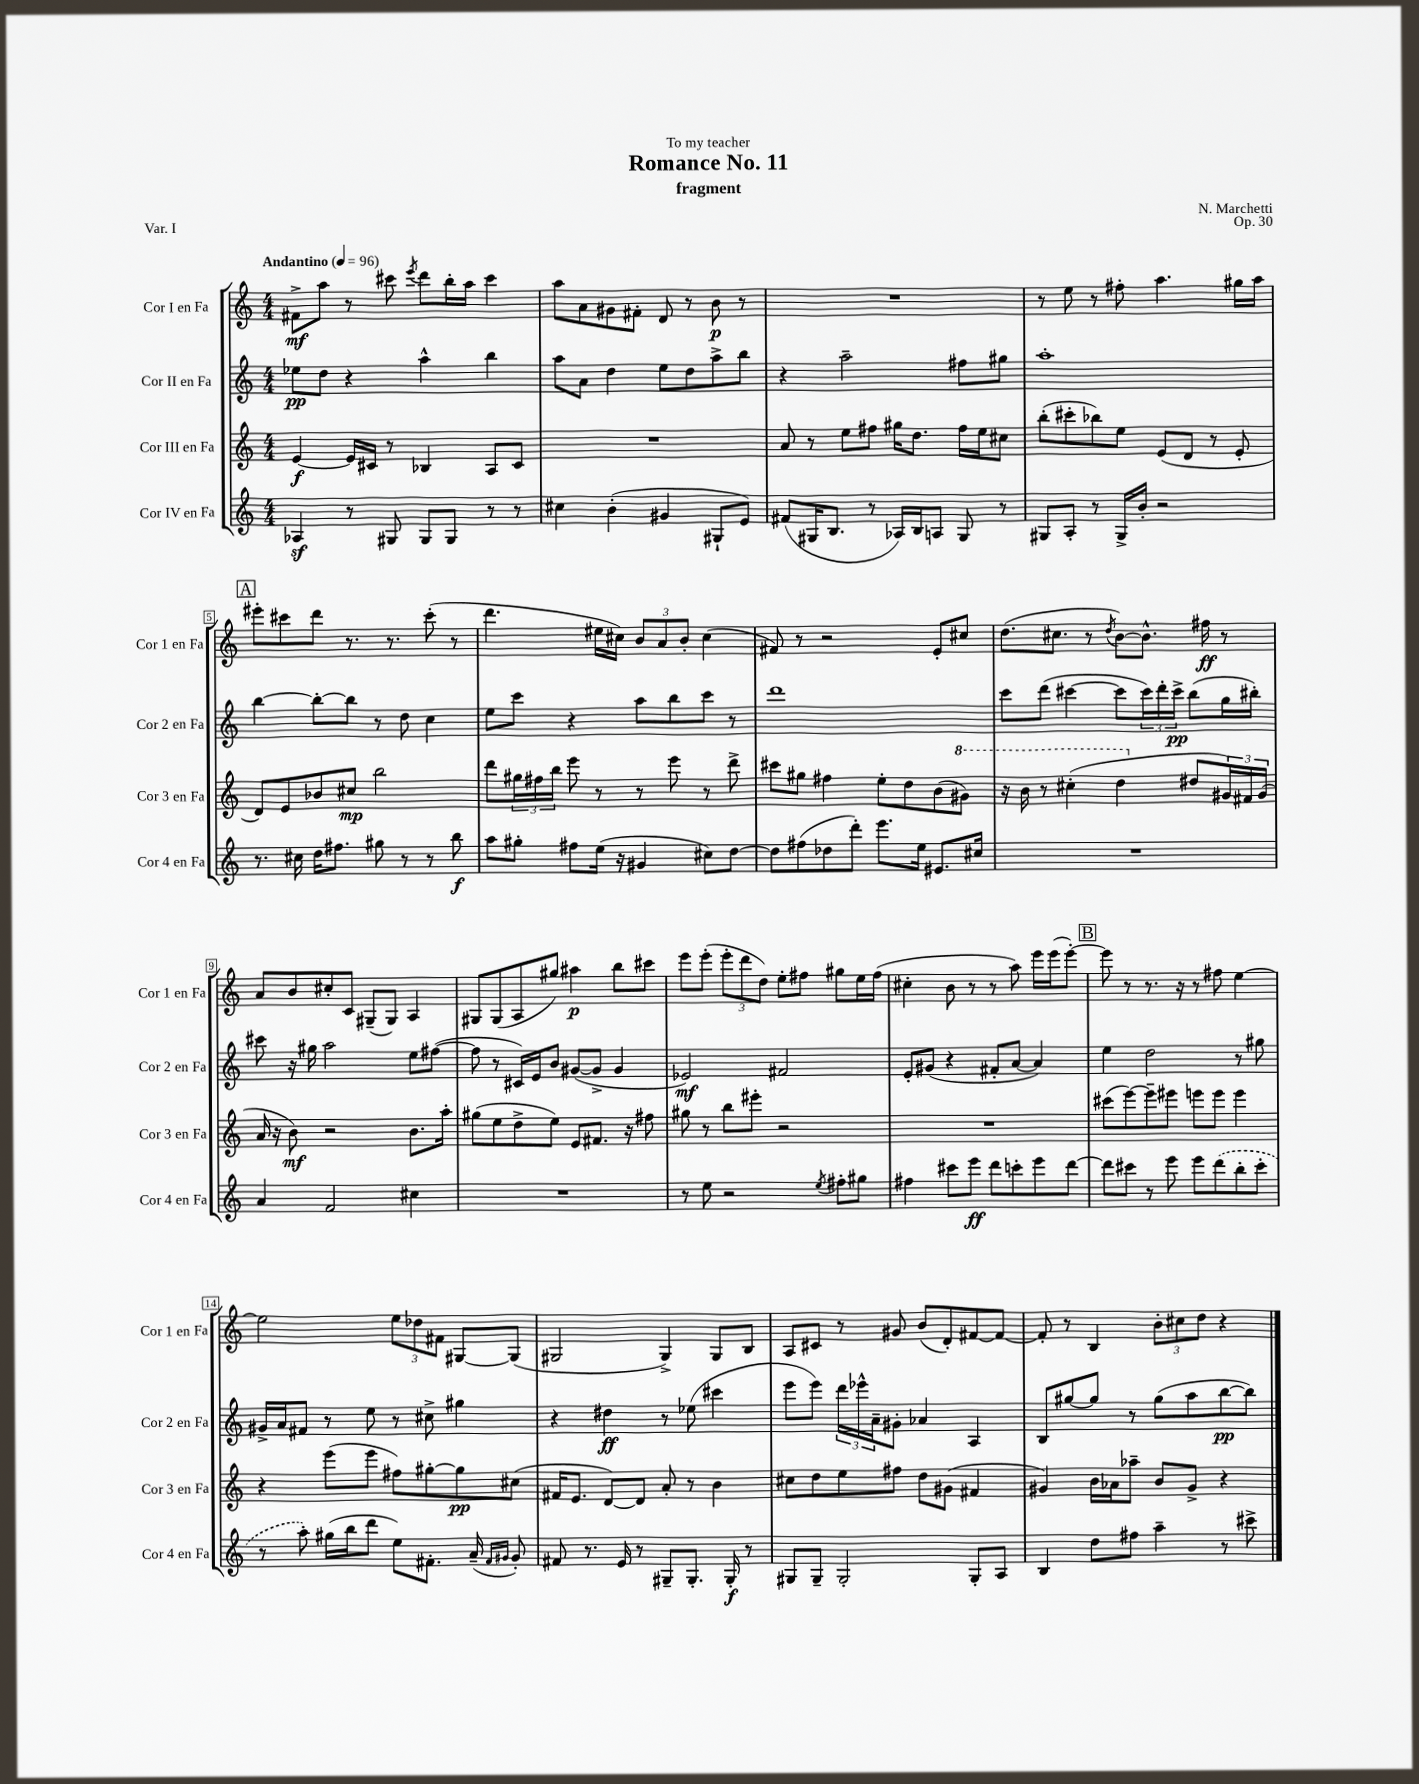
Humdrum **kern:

**kern	**dynam	**kern	**dynam	**kern	**dynam	**kern	**dynam
*part4	*part4	*part3	*part3	*part2	*part2	*part1	*part1
*staff4	*staff4	*staff3	*staff3	*staff2	*staff2	*staff1	*staff1
*I"Cor IV en Fa	*	*I"Cor III en Fa	*	*I"Cor II en Fa	*	*I"Cor I en Fa	*
*I'Cor 4 en Fa	*	*I'Cor 3 en Fa	*	*I'Cor 2 en Fa	*	*I'Cor 1 en Fa	*
*clefG2	*	*clefG2	*	*clefG2	*	*clefG2	*
*k[]	*	*k[]	*	*k[]	*	*k[]	*
*M4/4	*	*M4/4	*	*M4/4	*	*M4/4	*
*MM96	*	*MM96	*	*MM96	*	*MM96	*
=1	=1	=1	=1	=1	=1	=1	=1
!	!	!	!	!	!	!LO:TX:a:B:t=Andantino	!
4A-Xz/	.	[4e/	f	8ee-X\L	pp	8f#X^\L	mf
.	.	.	.	8dd\J	.	8aa\J	.
8r	.	16e/LL]	.	4r	.	8r	.
.	.	16c#X/JJ	.	.	.	.	.
8G#X/	.	8r	.	.	.	8ccc#X\	.
.	.	.	.	.	.	8qeee/	.
8G#/L	.	4B-X/	.	4aa^^\	.	8ddd\L	.
8G#/J	.	.	.	.	.	16bb'\L	.
.	.	.	.	.	.	16aa\JJ	.
8r	.	8A/L	.	4bb\	.	4ccc#\	.
8r	.	8c#/J	.	.	.	.	.
=2	=2	=2	=2	=2	=2	=2	=2
4cc#X\	.	1r	.	8aa\L	.	8aa\L	.
.	.	.	.	8a\J	.	8a\	.
(4b'\	.	.	.	4dd\	.	8g#X\	.
.	.	.	.	.	.	8f#X'\J	.
4g#X/	.	.	.	8ee\L	.	8d/	.
.	.	.	.	8dd\	.	8r	.
8G#X`/L	.	.	.	8aa^\	.	8b\	p
8e/J)	.	.	.	8bb\J	.	8r	.
=3	=3	=3	=3	=3	=3	=3	=3
(8f#X/L	.	8a/	.	4r	.	1r	.
16G#X/K	.	8r	.	.	.	.	.
8.B/J	.	.	.	.	.	.	.
.	.	8ee\L	.	2aa~\	.	.	.
8r	.	8ff#X\J	.	.	.	.	.
16A-X/LL)	.	16gg#X\KL	.	.	.	.	.
16B/J	.	8.dd\J	.	.	.	.	.
8An/J	.	.	.	.	.	.	.
8G#/	.	16ff#\LL	.	8ff#X\L	.	.	.
.	.	16ee\J	.	.	.	.	.
8r	.	8cc#X\J	.	8gg#X\J	.	.	.
=4	=4	=4	=4	=4	=4	=4	=4
8G#X/L	.	(8bb'\L	.	1aa'	.	8r	.
8A'/J	.	8ccc#X'\	.	.	.	8ee\	.
8r	.	8bb-X\)	.	.	.	8r	.
16G#^/LL	.	8ee\J	.	.	.	8ff#X'\	.
16b'/JJ	.	.	.	.	.	.	.
2r	.	(8e/L	.	.	.	4.aa\	.
.	.	8d/J	.	.	.	.	.
.	.	8r	.	.	.	.	.
.	.	8e'/	.	.	.	16gg#X\LL	.
.	.	.	.	.	.	16aa\JJ	.
!!LO:LB:g=z
!!LO:REH:place=s1:t=A
=5	=5	=5	=5	=5	=5	=5	=5
8.r	.	8d/L)	.	[4bb\	.	8eee#X'\L	.
.	.	8e/	.	.	.	8ccc#X\	.
16cc#X\	.	.	.	.	.	.	.
16dd\KL	.	8b-X/	.	8bb'\L_	.	8ddd\J	.
8.ff#X\J	.	.	.	.	.	.	.
.	.	8cc#X/J	mp	8bb\J]	.	8.r	.
8gg#X\	.	2bb\	.	8r	.	.	.
.	.	.	.	.	.	8.r	.
8r	.	.	.	8dd\	.	.	.
8r	.	.	.	4cc\	.	(8ccc#'\	.
8bb\	f	.	.	.	.	8r	.
=6	=6	=6	=6	=6	=6	=6	=6
8aa\L	.	8ddd\L	.	8ee\L	.	4.ddd\	.
8gg#X'\J	.	24gg#X\L	.	8ccc\J	.	.	.
.	.	24ff#X\	.	.	.	.	.
.	.	24bb\JJ	.	.	.	.	.
8ff#X\L	.	8eee\	.	4r	.	.	.
(16ee\Jk	.	8r	.	.	.	16ee#X\LL	.
16r	.	.	.	.	.	16cc#X\JJ)	.
4g#X/	.	8r	.	8aa\L	.	12b/L	.
.	.	.	.	.	.	12a/	.
.	.	8eee\	.	8bb\	.	.	.
.	.	.	.	.	.	12b'/J	.
8cc#X\L)	.	8r	.	8ccc\J	.	(4cc#\	.
[8dd\J	.	8ddd^\	.	8r	.	.	.
=7	=7	=7	=7	=7	=7	=7	=7
8dd\L]	.	8ccc#X\L	.	1ddd	.	8f#X/)	.
(8ff#X\	.	8gg#X\J	.	.	.	8r	.
8dd-X\	.	4ff#X\	.	.	.	2r	.
8ddd'\J)	.	.	.	.	.	.	.
8.eee\L	.	8ee'\L	.	.	.	.	.
.	.	8dd\	.	.	.	.	.
16ee\Jk	.	.	.	.	.	.	.
8.e#X/L	.	(8b\	.	.	.	8e'/L	.
*	*	*8va	*	*	*	*	*
.	.	8gg#X\J)	.	.	.	8cc#X/J	.
16cc#X/Jk	.	.	.	.	.	.	.
=8	=8	=8	=8	=8	=8	=8	=8
1r	.	16r	.	8ccc\L	.	(8.dd\L	.
.	.	16bb\	.	.	.	.	.
.	.	8r	.	(8ddd\J	.	.	.
.	.	.	.	.	.	8.cc#X\J	.
.	.	(4ccc#X'\	.	[4ccc#X\	.	.	.
.	.	.	.	.	.	8r	.
.	.	.	.	.	.	8qdd/	.
.	.	4ddd\	.	8ccc#\L]	.	[8b\L)	.
.	.	.	.	24ccc#\L)	.	8.b^^\J]	.
.	.	.	.	24ddd'\	.	.	.
.	.	.	.	24ccc#^\JJ	pp	.	.
*	*	*X8va	*	*	*	*	*
.	.	8dd#X/L	.	(8bb\L	.	.	.
.	.	.	.	.	.	16ff#X\	ff
.	.	24g#X/L)	.	16gg\L	.	8r	.
.	.	24f#X/	.	.	.	.	.
.	.	.	.	16bb#X'\JJ)	.	.	.
.	.	(24g#/JJ	.	.	.	.	.
!!LO:LB:g=z
=9	=9	=9	=9	=9	=9	=9	=9
4a/	.	16a/	.	8ccc#X\	.	8a/L	.
.	.	16r	.	.	.	.	.
.	.	8b\)	mf	16r	.	8b/	.
.	.	.	.	16gg#X\	.	.	.
2f/	.	2r	.	2aa\	.	8cc#X'/	.
.	.	.	.	.	.	8c/J	.
.	.	.	.	.	.	(8G#X~/L	.
.	.	.	.	.	.	8G#/J)	.
4cc#X\	.	8.b\L	.	8ee\L	.	4A/	.
.	.	.	.	([8ff#X\J	.	.	.
.	.	16aa'\Jk	.	.	.	.	.
=10	=10	=10	=10	=10	=10	=10	=10
1r	.	(8gg#X\L	.	8ff#\]	.	8G#X/L	.
.	.	8ee\	.	8r	.	(8G#/	.
.	.	8dd^\	.	16c#X/LL)	.	8A/	.
.	.	.	.	16e/J	.	.	.
.	.	8ee\J)	.	8b/J	.	8gg#X/J)	.
.	.	8e/L	.	([8g#X/L	.	4aa#X\	p
.	.	8.f#X/J	.	8g#^/J]	.	.	.
.	.	.	.	4g#/	.	8bb\L	.
.	.	16r	.	.	.	.	.
.	.	8ff#X\	.	.	.	8ccc#X\J	.
=11	=11	=11	=11	=11	=11	=11	=11
8r	.	8gg#X\	.	2e-X/)	mf	8eee\L	.
8ee\	.	8r	.	.	.	(8eee'\J	.
2r	.	8bb\L	.	.	.	12eee'\L	.
.	.	.	.	.	.	12ddd\	.
.	.	8eee#X'\J	.	.	.	.	.
.	.	.	.	.	.	12dd\J)	.
.	.	2r	.	2f#X/	.	8ee'\L	.
.	.	.	.	.	.	8ff#X\J	.
8qee/	.	.	.	.	.	.	.
8ff#X'\L	.	.	.	.	.	8gg#X\L	.
8gg#X\J	.	.	.	.	.	16ee\L	.
.	.	.	.	.	.	(16ff#\JJ	.
=12	=12	=12	=12	=12	=12	=12	=12
4ff#X\	.	1r	.	8e'/L	.	4cc#X'\	.
.	.	.	.	(8g#X/J	.	.	.
8ccc#X\L	.	.	.	4r	.	8b\	.
8eee\J	ff	.	.	.	.	8r	.
8ddd\L	.	.	.	8f#X'/L	.	8r	.
8cccn'\	.	.	.	[8a/J	.	8aa\)	.
8eee\	.	.	.	4a/])	.	16eee\LL	.
.	.	.	.	.	.	(16eee\J	.
[8ddd\J	.	.	.	.	.	[8eee'\J)	.
!!LO:REH:place=s1:t=B
=13	=13	=13	=13	=13	=13	=13	=13
8ddd\L]	.	(8ccc#X\L	.	4ee\	.	8eee\]	.
8ccc#X\J	.	[8eee\)	.	.	.	8r	.
8r	.	8eee~\]	.	2dd\	.	8.r	.
8eee\	.	8eee#X\J	.	.	.	.	.
.	.	.	.	.	.	16r	.
8eee\L	.	8eeen\L	.	.	.	8r	.
(8ddd\	.	8eee\J	.	.	.	8ff#X\	.
8bb'\	.	4eee\	.	8r	.	[4ee\	.
8ccc#'\J	.	.	.	8gg#X\	.	.	.
!!LO:LB:g=z
=14	=14	=14	=14	=14	=14	=14	=14
8r	.	4r	.	16g#X^/LL	.	2ee\]	.
.	.	.	.	16a/J	.	.	.
8aa'\)	.	.	.	8f#X/J	.	.	.
(16gg#X\LL	.	(8eee\L	.	8r	.	.	.
16bb\J	.	.	.	.	.	.	.
8ddd\J	.	8eee\J	.	8ee\	.	.	.
8ee\L)	.	8ff#X\L)	.	8r	.	12ee\L	.
.	.	.	.	.	.	12dd-X\	.
8.f#X'\J	.	[8gg#X'\	.	8cc#X^\	.	.	.
.	.	.	.	.	.	12f#X\J	.
.	.	8gg#\]	pp	4gg#X\	.	[8G#X/L	.
(16a~/	.	.	.	.	.	.	.
16qqf#/LL	.	.	.	.	.	.	.
16qqg#X/JJ	.	.	.	.	.	.	.
8g#'/)	.	(8cc#X\J	.	.	.	(8G#/J]	.
=15	=15	=15	=15	=15	=15	=15	=15
8f#X/	.	16f#X/KL	.	4r	.	2G#X/	.
.	.	8.e/J	.	.	.	.	.
8.r	.	.	.	.	.	.	.
.	.	[8d/L)	.	4dd#X\	ff	.	.
16e/	.	.	.	.	.	.	.
8r	.	8d/J]	.	.	.	.	.
8G#X~/L	.	8a'/	.	8r	.	4G#^/)	.
8.G#'/J	.	8r	.	(8ee-X\	.	.	.
.	.	4b\	.	4ccc#X\	.	8G#/L	.
16G#'/	f	.	.	.	.	.	.
8r	.	.	.	.	.	8B/J	.
=16	=16	=16	=16	=16	=16	=16	=16
8G#X/L	.	8cc#X\L	.	8eee\L	.	8A/L	.
8G#~/J	.	8dd\	.	8eee\J)	.	8c#X/J	.
2G#'/	.	8ee\	.	24ddd\LL	.	8r	.
.	.	.	.	24eee-X^^\	.	.	.
.	.	.	.	24a~\J	.	.	.
.	.	8ff#X\J	.	8g#X'\J	.	8g#X/	.
.	.	8dd\L	.	4a-X/	.	(8b/L	.
.	.	(8g#X\J	.	.	.	8d'/)	.
8G#'/L	.	4f#X/	.	4A/	.	[8f#X/	.
8A/J	.	.	.	.	.	8f#/J_	.
=17	=17	=17	=17	=17	=17	=17	=17
4B/	.	4g#X/)	.	8B/L	.	8f#'/]	.
.	.	.	.	[8gg#X/	.	8r	.
8dd\L	.	16b\LL	.	8gg#/J]	.	4B/	.
.	.	16a-X\J	.	.	.	.	.
8ff#X\J	.	8aa-X~\J	.	8r	.	.	.
4aa~\	.	8b/L	.	(8gg#\L	.	12b'\L	.
.	.	.	.	.	.	12cc#X\	.
.	.	8g#^/J	.	8aa\	.	.	.
.	.	.	.	.	.	12dd\J	.
8r	.	4r	.	[8bb\	pp	4r	.
8ccc#X^\	.	.	.	8bb\J])	.	.	.
==	==	==	==	==	==	==	==
*-	*-	*-	*-	*-	*-	*-	*-
